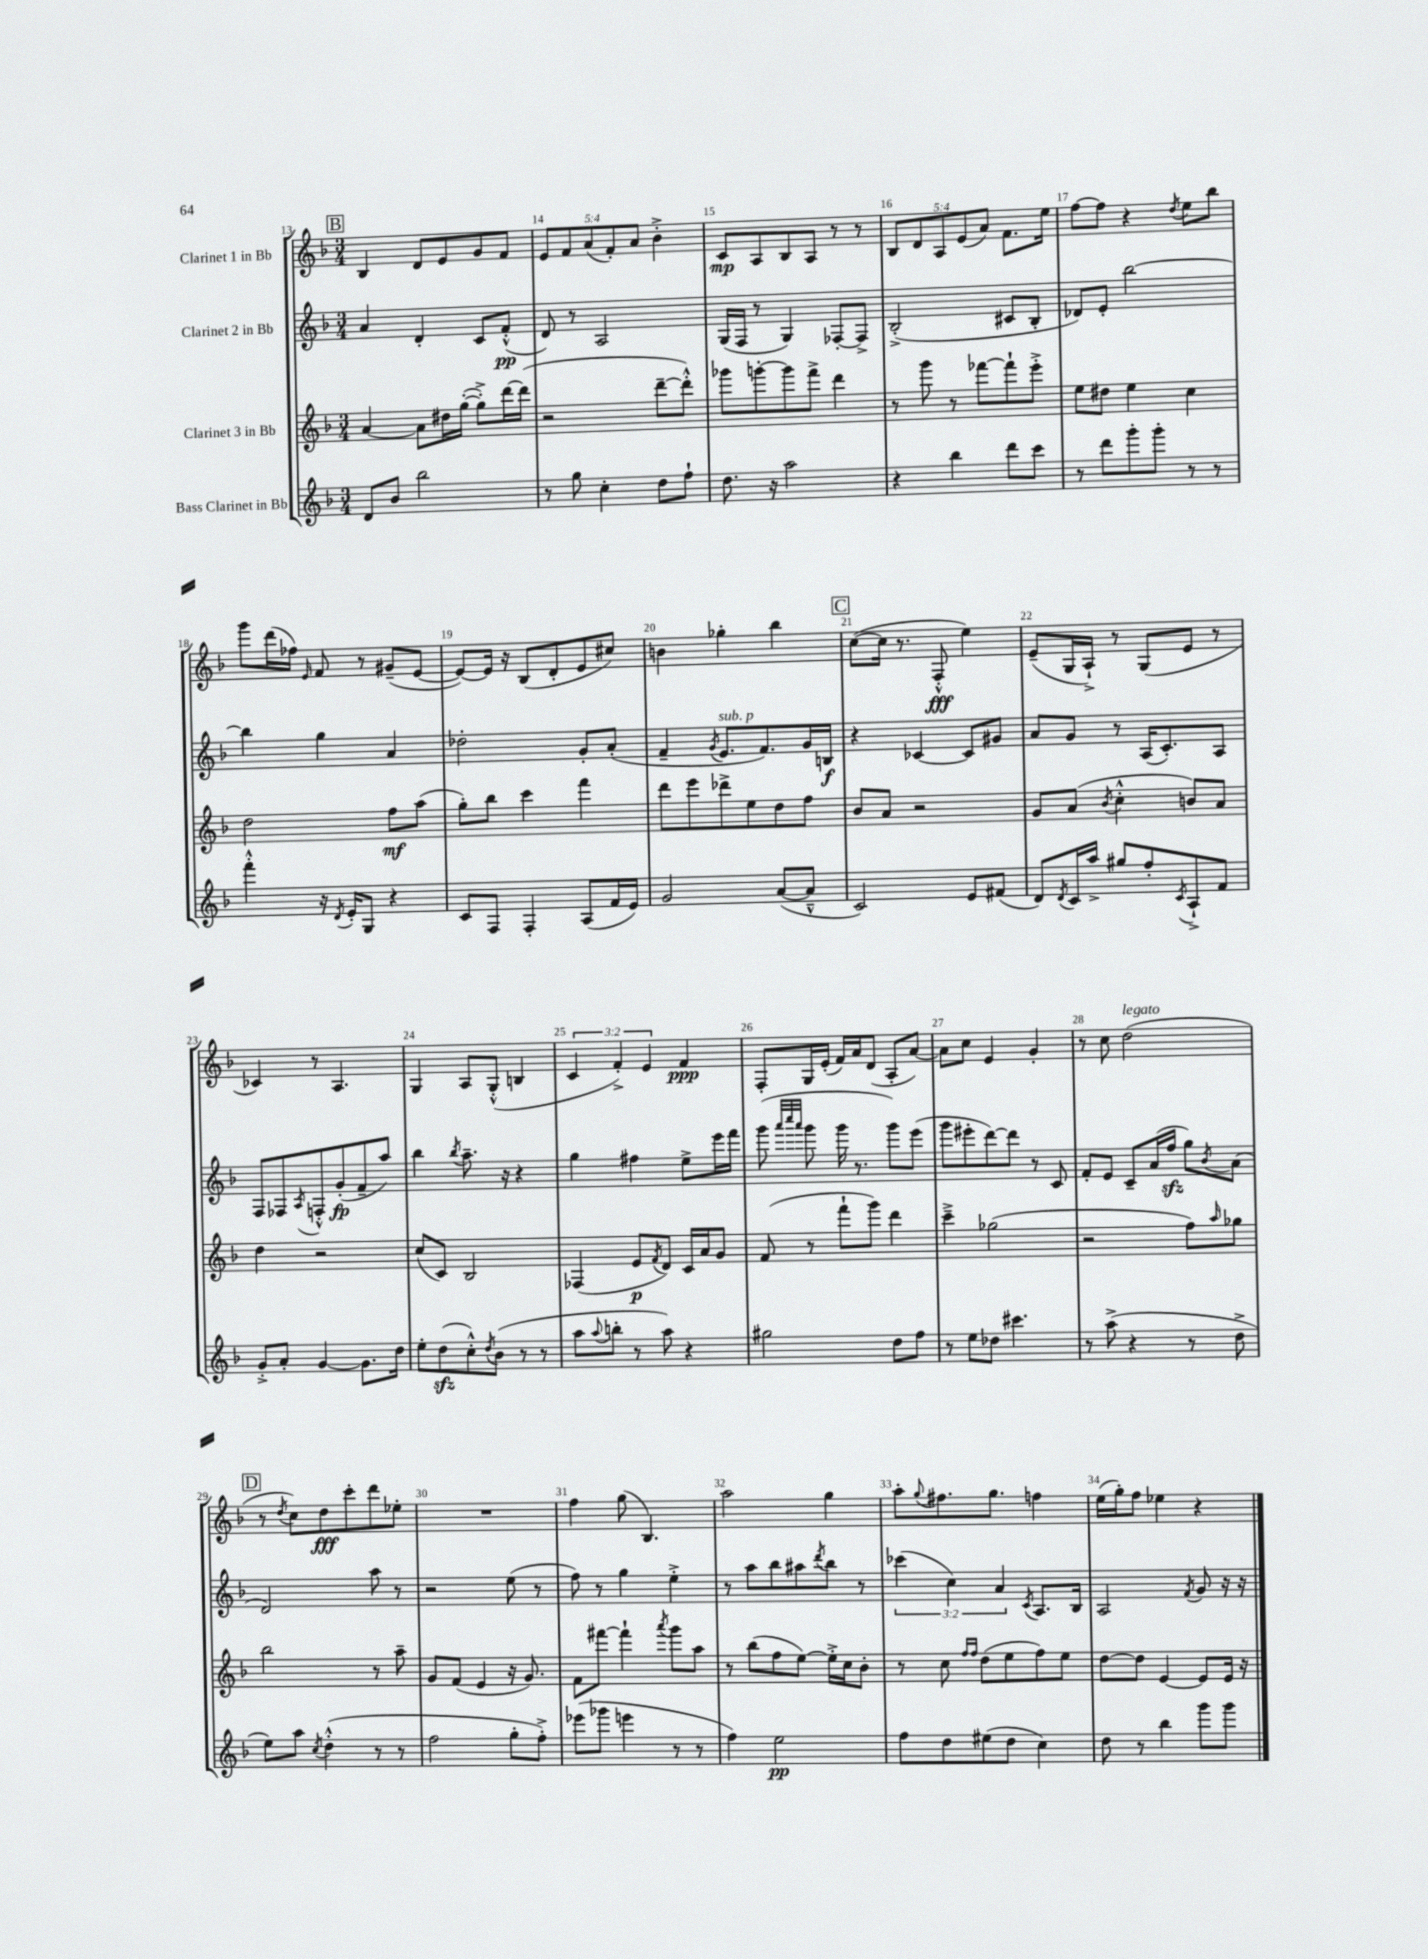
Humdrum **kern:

**kern	**dynam	**kern	**dynam	**kern	**dynam	**kern	**dynam
*part4	*part4	*part3	*part3	*part2	*part2	*part1	*part1
*staff4	*staff4	*staff3	*staff3	*staff2	*staff2	*staff1	*staff1
*I"Bass Clarinet in Bb	*	*I"Clarinet 3 in Bb	*	*I"Clarinet 2 in Bb	*	*I"Clarinet 1 in Bb	*
*clefG2	*	*clefG2	*	*clefG2	*	*clefG2	*
*k[b-]	*	*k[b-]	*	*k[b-]	*	*k[b-]	*
*M3/4	*	*M3/4	*	*M3/4	*	*M3/4	*
!!LO:REH:place=s1:t=B
=13	=13	=13	=13	=13	=13	=13	=13
8d/L	.	[4a/	.	4a/	.	4B-/	.
8b-/J	.	.	.	.	.	.	.
2bb-\	.	8a\L]	.	4d'/	.	8d/L	.
.	.	16dd#X\L	.	.	.	8e/	.
.	.	([16gg'\JJ	.	.	.	.	.
.	.	8gg'^\L])	.	8c/L	.	8g/	.
.	.	[16ddd\L	.	(8f'^^/J	pp	8f/J	.
.	.	(16ddd\JJ]	.	.	.	.	.
=14	=14	=14	=14	=14	=14	=14	=14
8r	.	2r	.	8d/)	.	10e/L	.
.	.	.	.	.	.	10f/	.
8gg\	.	.	.	8r	.	.	.
.	.	.	.	.	.	(10a/	.
4cc'\	.	.	.	2A/	.	.	.
.	.	.	.	.	.	10f'/)	.
.	.	.	.	.	.	10a/J	.
8dd\L	.	[8ddd~\L	.	.	.	4b-'^\	.
8ff`\J	.	8ddd'^^\J])	.	.	.	.	.
=15	=15	=15	=15	=15	=15	=15	=15
8.dd\	.	8ggg-X\L	.	(16G/LL	.	8c/L	mp
.	.	.	.	16F/JJ	.	.	.
.	.	[8gggn'\	.	8r	.	8A/	.
16r	.	.	.	.	.	.	.
2aa\	.	8ggg\]	.	4G/)	.	8B-/	.
.	.	8fff^\J	.	.	.	8A/J	.
.	.	4ddd\	.	[8F-X'/L	.	8r	.
.	.	.	.	8F-^/J]	.	8r	.
=16	=16	=16	=16	=16	=16	=16	=16
4r	.	8r	.	(2B-'^/	.	10B-/L	.
.	.	.	.	.	.	10d/	.
.	.	8ggg\	.	.	.	.	.
.	.	.	.	.	.	10A/	.
4bb-\	.	8r	.	.	.	.	.
.	.	.	.	.	.	(10e/	.
.	.	[8fff-X\L	.	.	.	.	.
.	.	.	.	.	.	10a/J)	.
8ddd\L	.	8fff-`\]	.	8c#X/L	.	8.f\L	.
8ccc\J	.	8eee'^\J	.	8B-'/J	.	.	.
.	.	.	.	.	.	16ee\Jk	.
=17	=17	=17	=17	=17	=17	=17	=17
8r	.	8ee\L	.	8d-X/L)	.	[8ff\L	.
8ddd\L	.	8dd#X\J	.	8e'/J	.	8ff\J]	.
8ggg'\	.	4ee\	.	[2bb-\	.	4r	.
8ggg'\J	.	.	.	.	.	.	.
.	.	.	.	.	.	8qdd/	.
8r	.	4cc\	.	.	.	8ee\L	.
8r	.	.	.	.	.	8bb-\J	.
!!LO:LB:g=z
=18	=18	=18	=18	=18	=18	=18	=18
4fff'^^\	.	2dd\	.	4bb-\]	.	8ggg\L	.
.	.	.	.	.	.	(16ddd\L	.
.	.	.	.	.	.	16ff-X\JJ)	.
.	.	.	.	.	.	16qqe/	.
16r	.	.	.	4gg\	.	8f/	.
8qd/	.	.	.	.	.	.	.
16e'/KL	.	.	.	.	.	.	.
8G/J	.	.	.	.	.	8r	.
4r	.	8ff\L	mf	4a/	.	(8g#X~/L	.
.	.	(8aa\J	.	.	.	[8e/J	.
=19	=19	=19	=19	=19	=19	=19	=19
8c/L	.	8gg'\L)	.	2dd-X'\	.	8e/L_)	.
8F/J	.	8bb-\J	.	.	.	16e/Jk]	.
.	.	.	.	.	.	16r	.
4F'/	.	4ccc\	.	.	.	(8B-/L	.
.	.	.	.	.	.	8d'/	.
(8A/L	.	4fff\	.	8g'/L	.	8e/	.
16f/L	.	.	.	(8a'/J	.	8cc#X/J)	.
16e/JJ)	.	.	.	.	.	.	.
=20	=20	=20	=20	=20	=20	=20	=20
2g/	.	8ddd\L	.	4f~/	.	4bn\	.
.	.	8eee\	.	.	.	.	.
.	.	.	.	8qg/	.	.	.
!	!	!	!	!LO:TX:a:i:t=sub. p	!	!	!
.	.	8ddd-X^\	.	8.e/L	.	4gg-X'\	.
.	.	8ee\	.	.	.	.	.
.	.	.	.	8.f/)	.	.	.
([8a/L	.	8dd\	.	.	.	4bb-\	.
8a~^^/J]	.	8ff\J	.	16g/L	.	.	.
.	.	.	.	16Bn/JJ	f	.	.
!!LO:REH:place=s1:t=C
=21	=21	=21	=21	=21	=21	=21	=21
2c/)	.	8b-/L	.	4r	.	([8cc\L	.
.	.	8a/J	.	.	.	16cc\Jk]	.
.	.	.	.	.	.	8.r	.
.	.	2r	.	[4c-X/	.	.	.
.	.	.	.	.	.	8F'^^/	fff
8e/L	.	.	.	8c-/L]	.	4ee\)	.
(8f#X/J	.	.	.	8g#X/J	.	.	.
=22	=22	=22	=22	=22	=22	=22	=22
8d/L)	.	8g/L	.	8a/L	.	(8e~/L	.
8qd/	.	.	.	.	.	.	.
16c/L	.	(8a/J	.	8g/J	.	16G/L	.
16aa^/JJ	.	.	.	.	.	16A`^/JJ)	.
.	.	8qb-/	.	.	.	.	.
8gg#X/L	.	4cc'^^\	.	8r	.	8r	.
8ff'/	.	.	.	(16A/KL	.	(8G/L	.
.	.	.	.	8.c'/)	.	.	.
8qc/	.	.	.	.	.	.	.
8A`^/	.	8bn/L)	.	.	.	8e/J	.
8f/J	.	8a/J	.	8A/J	.	8r	.
!!LO:LB:g=z
=23	=23	=23	=23	=23	=23	=23	=23
8g'^/L	.	4dd\	.	8F/L	.	4c-X/)	.
8a'/J	.	.	.	8F-X/	.	.	.
.	.	.	.	8qA/	.	.	.
[4g/	.	2r	.	8Fn'^^/	.	8r	.
.	.	.	.	(8g'/	fp	4.A/	.
8.g\L]	.	.	.	8f~/	.	.	.
.	.	.	.	8aa/J)	.	.	.
16dd\Jk	.	.	.	.	.	.	.
=24	=24	=24	=24	=24	=24	=24	=24
8ee'\L	.	(8cc/L	.	4bb-\	.	4G/	.
(8ddzz\	.	8c/J)	.	.	.	.	.
.	.	.	.	8qbb-/	.	.	.
8cc'^^\)	.	2B-/	.	8.aa~\	.	8A/L	.
8qdd/	.	.	.	.	.	.	.
(8b-\J	.	.	.	.	.	(8G'^^/J	.
.	.	.	.	16r	.	.	.
8r	.	.	.	4r	.	4Bn/	.
8r	.	.	.	.	.	.	.
=25	=25	=25	=25	=25	=25	=25	=25
8aa\L	.	(4F-X/	.	4gg\	.	6c/	.
8qqaa/	.	.	.	.	.	.	.
8bbn'\J	.	.	.	.	.	.	.
.	.	.	.	.	.	6f'^/)	.
8r	.	8e/L	p	4ff#X\	.	.	.
.	.	.	.	.	.	6e/	.
.	.	8qf/	.	.	.	.	.
8aa\)	.	8d/J)	.	.	.	.	.
4r	.	16c/LL	.	8ee^\L	.	4f/	ppp
.	.	16a/J	.	.	.	.	.
.	.	8g/J	.	16eee\L	.	.	.
.	.	.	.	16fff\JJ	.	.	.
=26	=26	=26	=26	=26	=26	=26	=26
2gg#X\	.	(8f/	.	(8ggg\	.	8F'/L	.
.	.	.	.	32qqaaa/LLL	.	.	.
.	.	.	.	32qqcccc/	.	.	.
.	.	.	.	32qqaaa/JJJ	.	.	.
.	.	8r	.	8ggg\	.	16G/L	.
.	.	.	.	.	.	(16e'/JJ	.
.	.	8fff`\L	.	16ggg\	.	16f/LL)	.
.	.	.	.	8.r	.	16a/J	.
.	.	8ggg\J)	.	.	.	(8d/J	.
8dd\L	.	4ddd\	.	8ggg\L)	.	8A'/L	.
8ff\J	.	.	.	(8eee\J	.	[8a/J)	.
=27	=27	=27	=27	=27	=27	=27	=27
8r	.	4ccc~^\	.	8ggg\L	.	8a\L]	.
8ee\L	.	.	.	8eee#X'\	.	8cc\J	.
8dd-X\J	.	(2gg-X\	.	[8ddd\)	.	4e/	.
4.ccc#X\	.	.	.	8ddd\J]	.	.	.
.	.	.	.	8r	.	4g'/	.
.	.	.	.	8c/	.	.	.
=28	=28	=28	=28	=28	=28	=28	=28
8r	.	2r	.	8f'/L	.	8r	.
(8aa^\	.	.	.	8e/J	.	8cc\	.
!	!	!	!	!	!	!LO:TX:a:i:t=legato	!
4r	.	.	.	8c~/L	.	(2dd\	.
.	.	.	.	(16a/L	.	.	.
.	.	.	.	16ffzz/JJ	.	.	.
8r	.	8ff\L)	.	8gg\L)	.	.	.
.	.	16qqaa/	.	8qb-/	.	.	.
8dd^\	.	8gg-X\J	.	(8a\J	.	.	.
!!LO:LB:g=z
!!LO:REH:place=s1:t=D
=29	=29	=29	=29	=29	=29	=29	=29
8ee\L)	.	2bb-\	.	2d/)	.	8r	.
.	.	.	.	.	.	8qdd/	.
8aa\J	.	.	.	.	.	8cc\L)	.
8qcc/	.	.	.	.	.	.	.
(4dd'^^\	.	.	.	.	.	8dd\	fff
.	.	.	.	.	.	8ccc'\	.
8r	.	8r	.	8aa\	.	8ddd\	.
8r	.	8aa~\	.	8r	.	8ee-X'\J	.
=30	=30	=30	=30	=30	=30	=30	=30
2ff\	.	8g/L	.	2r	.	2.r	.
.	.	(8f/J	.	.	.	.	.
.	.	4e/	.	.	.	.	.
8gg'\L	.	16r	.	(8ee\	.	.	.
.	.	8.g/)	.	.	.	.	.
8ff'^\J)	.	.	.	8r	.	.	.
=31	=31	=31	=31	=31	=31	=31	=31
(8eee-X\L	.	8f\L	.	8ff\)	.	4ff\	.
8ggg-X\J	.	[8fff#X\J	.	8r	.	.	.
4eeen\	.	4fff#`\]	.	4gg\	.	(8gg\	.
.	.	.	.	.	.	4.B-/)	.
.	.	8qaaa/	.	.	.	.	.
8r	.	8ggg\L	.	4ee'^\	.	.	.
8r	.	8aa\J	.	.	.	.	.
=32	=32	=32	=32	=32	=32	=32	=32
4ff\)	.	8r	.	8r	.	2aa\	.
.	.	(8bb-\L	.	8aa\L	.	.	.
2ee\	pp	8ff\	.	8bb-\	.	.	.
.	.	[8ee\J)	.	8aa#X\	.	.	.
.	.	.	.	8qddd/	.	.	.
.	.	16ee'^\LL]	.	8bb-\J	.	4gg\	.
.	.	16cc\J	.	.	.	.	.
.	.	8b-'\J	.	8r	.	.	.
=33	=33	=33	=33	=33	=33	=33	=33
8ff\L	.	8r	.	(6ccc-X\	.	8aa'\L	.
.	.	.	.	.	.	8qqgg/	.
8dd\	.	8cc\	.	.	.	8.ff#X\	.
.	.	.	.	6cc\)	.	.	.
.	.	16qqff/LL	.	.	.	.	.
.	.	16qqff/JJ	.	.	.	.	.
(8ee#X\	.	(8dd\L	.	.	.	.	.
.	.	.	.	.	.	8.gg\J	.
.	.	.	.	6a/	.	.	.
8dd\J	.	8ee\	.	.	.	.	.
.	.	.	.	8qc/	.	.	.
4cc\)	.	8ff\)	.	8.A/L	.	4ffn\	.
.	.	8ee\J	.	.	.	.	.
.	.	.	.	16B-/Jk	.	.	.
=34	=34	=34	=34	=34	=34	=34	=34
8dd\	.	[8dd\L	.	2A/	.	(16ee\LL	.
.	.	.	.	.	.	16gg'\J)	.
8r	.	8dd\J]	.	.	.	8ff\J	.
4bb-\	.	[4e/	.	.	.	4ee-X\	.
.	.	.	.	8qf/	.	.	.
8ggg\L	.	8e/L]	.	8g/	.	4r	.
8ggg\J	.	16e/Jk	.	16r	.	.	.
.	.	16r	.	16r	.	.	.
==	==	==	==	==	==	==	==
*-	*-	*-	*-	*-	*-	*-	*-
